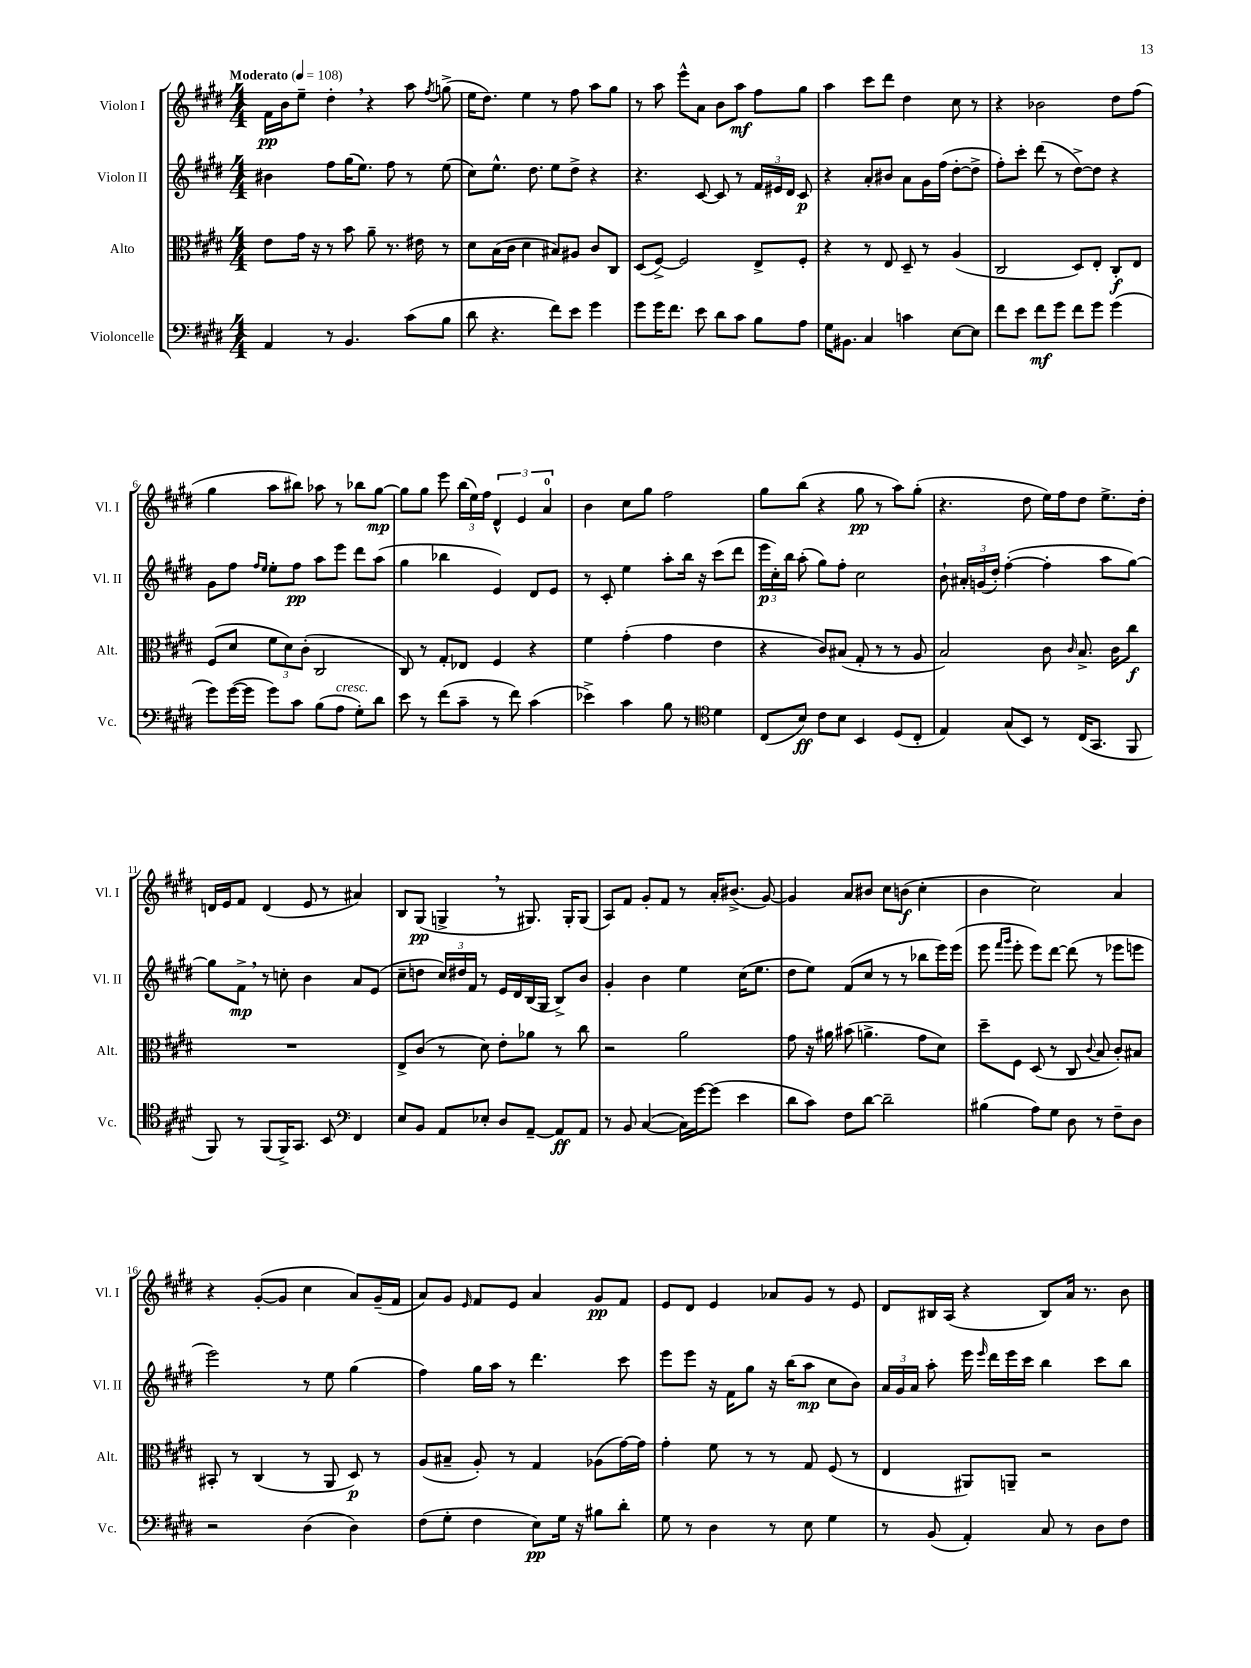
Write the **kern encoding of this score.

**kern	**kern	**kern	**kern
*staff4	*staff3	*staff2	*staff1
*clefF4	*clefC3	*clefG2	*clefG2
*k[f#c#g#d#]	*k[f#c#g#d#]	*k[f#c#g#d#]	*k[f#c#g#d#]
*M4/4	*M4/4	*M4/4	*M4/4
*MM108	*MM108	*MM108	*MM108
4AA	8e	4b#	16f#
.	.	.	16b
.	16g#	.	8ee~
.	16r	.	.
8r	8r	8ff#	4dd#'
4.BB	8b	(16gg#	.
.	.	8.ee)	.
.	8a~	.	4r
.	8.r	8ff#	.
(8c#	.	8r	8aa
.	16e#	.	.
.	.	.	8qff#
8B	8r	(8ee	(8gg^
=	=	=	=
8d#	8d#	8cc#)	16ee
.	.	.	8.dd#)
4.r	(16B	8.ee^^	.
.	16c#	.	.
.	4d#	.	4ee
.	.	8.dd#	.
8f#)	8B#)	8ee	8r
8e	8A#	8dd#^	8ff#
4g#	8c#	4r	8aa
.	8C#	.	8gg#
=	=	=	=
8g#	(8D#	4.r	8r
16g#	[8F#^)	.	8aa
8.f#	.	.	.
.	2F#]	.	8eee^^
8e	.	[8c#	8a
8d#	.	8c#]	8b
8c#	.	8r	8aa
8B	8E^	24f#	8ff#
.	.	24e#	.
.	.	24d#	.
8A	8F#'	8c#	8gg#
=	=	=	=
16G#	4r	4r	4aa
8.BB#	.	.	.
4C#	8r	8a'	8ccc#
.	8E	8b#	8ddd#
4c	8D#~	8a	4dd#
.	8r	16g#	.
.	.	(16ff#	.
[8E	(4A	[8dd#'	8cc#
8E]	.	8dd#^]	8r
=	=	=	=
8f#	2C#	8ff#')	4r
8e	.	8ccc#'	.
8f#	.	(8ddd#	2b-
8g#	.	8r	.
8f#	8D#)	[8dd#^)	.
8g#	8E'	8dd#]	.
(4g#	8C#'	4r	8dd#
.	8E	.	(8ff#
=	=	=	=
8g#)	(8F#	8g#	4gg#
([16g#	8d#	8ff#	.
16g#]	.	.	.
.	.	16qqff#	.
.	.	16qqee	.
8g#)	12f#	8ee'	8aa
.	12d#)	.	.
8c#	.	8ff#	8bb#)
.	(12c#'	.	.
(8B	2C#	8aa	8aa-
8A	.	8eee	8r
8G#')	.	8ddd#	8bb-
8d#	.	(8aa	[8gg#
=	=	=	=
8e	8C#)	4gg#	8gg#]
8r	8r	.	8gg#
(8f#	8G#'	4bb-	8eee
8c#~	8E-	.	(24bb
.	.	.	24ee)
.	.	.	24ff#
8r	4F#	4e)	6d#^^
8f#)	.	.	.
.	.	.	6e
(4c#	4r	8d#	.
.	.	.	6a
.	.	8e	.
=	=	=	=
4e-^)	4f#	8r	4b
.	.	8c#'	.
4c#	(4g#'	4ee	8cc#
.	.	.	8gg#
8B	4g#	8aa'	2ff#
8r	.	16bb	.
.	.	16r	.
*clefC4	*	*	*
4d#	4e	(8ccc#	.
.	.	8ddd#	.
=	=	=	=
(8C#	4r	24eee	8gg#
.	.	24cc#')	.
.	.	24bb	.
8B)	.	(8aa'	(8bb
8c#	8c#)	8gg#)	4r
8B	(8B#	8ff#'	.
4BB	8G#'	2cc#	8gg#
.	8r	.	8r
(8D#	8r	.	8aa)
8C#'	8A	.	(8gg#'
=	=	=	=
4E)	2B)	8b`	4.r
.	.	24a#'	.
.	.	(24g	.
.	.	24dd#')	.
(8G#	.	([4ff#'	.
8BB)	.	.	8dd#
8r	8c#	4ff#']	16ee)
.	.	.	16ff#
.	16qqc#	.	.
(16C#	8.B^	.	8dd#
8.GG#	.	.	.
.	.	8aa	8.ee^
.	16c#	.	.
8FF#	8cc#	[8gg#)	.
.	.	.	16dd#'
=	=	=	=
8FF#)	1r	8gg#]	16d
.	.	.	16e
8r	.	8f#^	8f#
(8FF#	.	8r	(4d
16FF#^)	.	8cc'	.
8.GG#	.	.	.
.	.	4b	8e
8BB	.	.	8r
*clefF4	*	*	*
4FF#	.	8a	4a#)
.	.	(8e	.
=	=	=	=
8E	8E^	8cc#~	8B
8BB	(8c#	8dd	(8G#
8AA	8r	24cc#)	4G^
.	.	24dd#	.
.	.	24f#	.
8E-'	8d#)	8r	.
8D#	8e'	16e	8r
.	.	16d#	.
[8AA~	8a-	(16B	8.G#)
.	.	16G#	.
8AA]	8r	8B^)	.
.	.	.	16G#'
8AA	8cc#	8b	(8G#
=	=	=	=
8r	2r	4g#'	8A)
8BB	.	.	8f#
([4C#	.	4b	8g#'
.	.	.	8f#
16C#])	2a	4ee	8r
[16g#	.	.	.
(8g#]	.	.	16a'
.	.	.	(8.b#^
4e	.	(16cc#	.
.	.	8.ee	.
.	.	.	[8g#)
=	=	=	=
8d#	8g#	8dd#	4g#]
8c#)	16r	8ee)	.
.	16a#	.	.
8F#	(8b#	(8f#	8a
[8d#	4.a^	8cc#	8b#
2d#~]	.	8r	8cc#
.	.	8r	(8b
.	8g#	8bb-	4cc#'
.	8d#)	16eee)	.
.	.	(16eee	.
=	=	=	=
(4B#	8dd#~	8eee	4b
.	.	16qqfff#	.
.	.	16qqggg#	.
.	8F#	8eee'	.
8A)	(8D#	8eee)	2cc#)
8G#	8r	[8ddd#	.
8D#	8C#	(8ddd#]	.
.	8qqc#	.	.
8r	8B	8r	.
8F#~	8c#')	8eee-	4a
8D#	8B#	8eee	.
=	=	=	=
2r	8BB#'	2eee)	4r
.	8r	.	.
.	(4C#	.	([8g#'
.	.	.	8g#]
(4D#	8r	8r	4cc#
.	8AA	8ee	.
4D#)	8D#)	(4gg#	8a)
.	8r	.	(16g#~
.	.	.	16f#
=	=	=	=
(8F#	(8A	4ff#)	8a)
8G#'	8B#~	.	8g#
.	.	.	16qqe
4F#	8A')	16gg#	8f#
.	.	16aa	.
.	8r	8r	8e
8E)	4G#	4.ddd#	4a
16G#	.	.	.
16r	.	.	.
8B#	(8A-	.	8g#
8d#'	[16g#)	8ccc#	8f#
.	16g#]	.	.
=	=	=	=
8G#	4g#'	8eee	8e
8r	.	8eee	8d#
4D#	8f#	16r	4e
.	.	16f#	.
.	8r	8gg#	.
8r	8r	16r	8a-
.	.	(16bb	.
8E	8G#	8aa	8g#
4G#	(8F#	8cc#	8r
.	8r	8b)	8e
=	=	=	=
8r	4E	24a	8d#
.	.	24g#	.
.	.	24a	.
(8BB	.	8aa'	16B#
.	.	.	(16A
4AA')	8AA#)	16eee	4r
.	.	16qqeee	.
.	.	16ddd#	.
.	8AA~	16eee	.
.	.	16ccc#	.
8C#	2r	4bb	8B#)
8r	.	.	16a
.	.	.	8.r
8D#	.	8ccc#	.
8F#	.	8bb	8b
==	==	==	==
*-	*-	*-	*-
